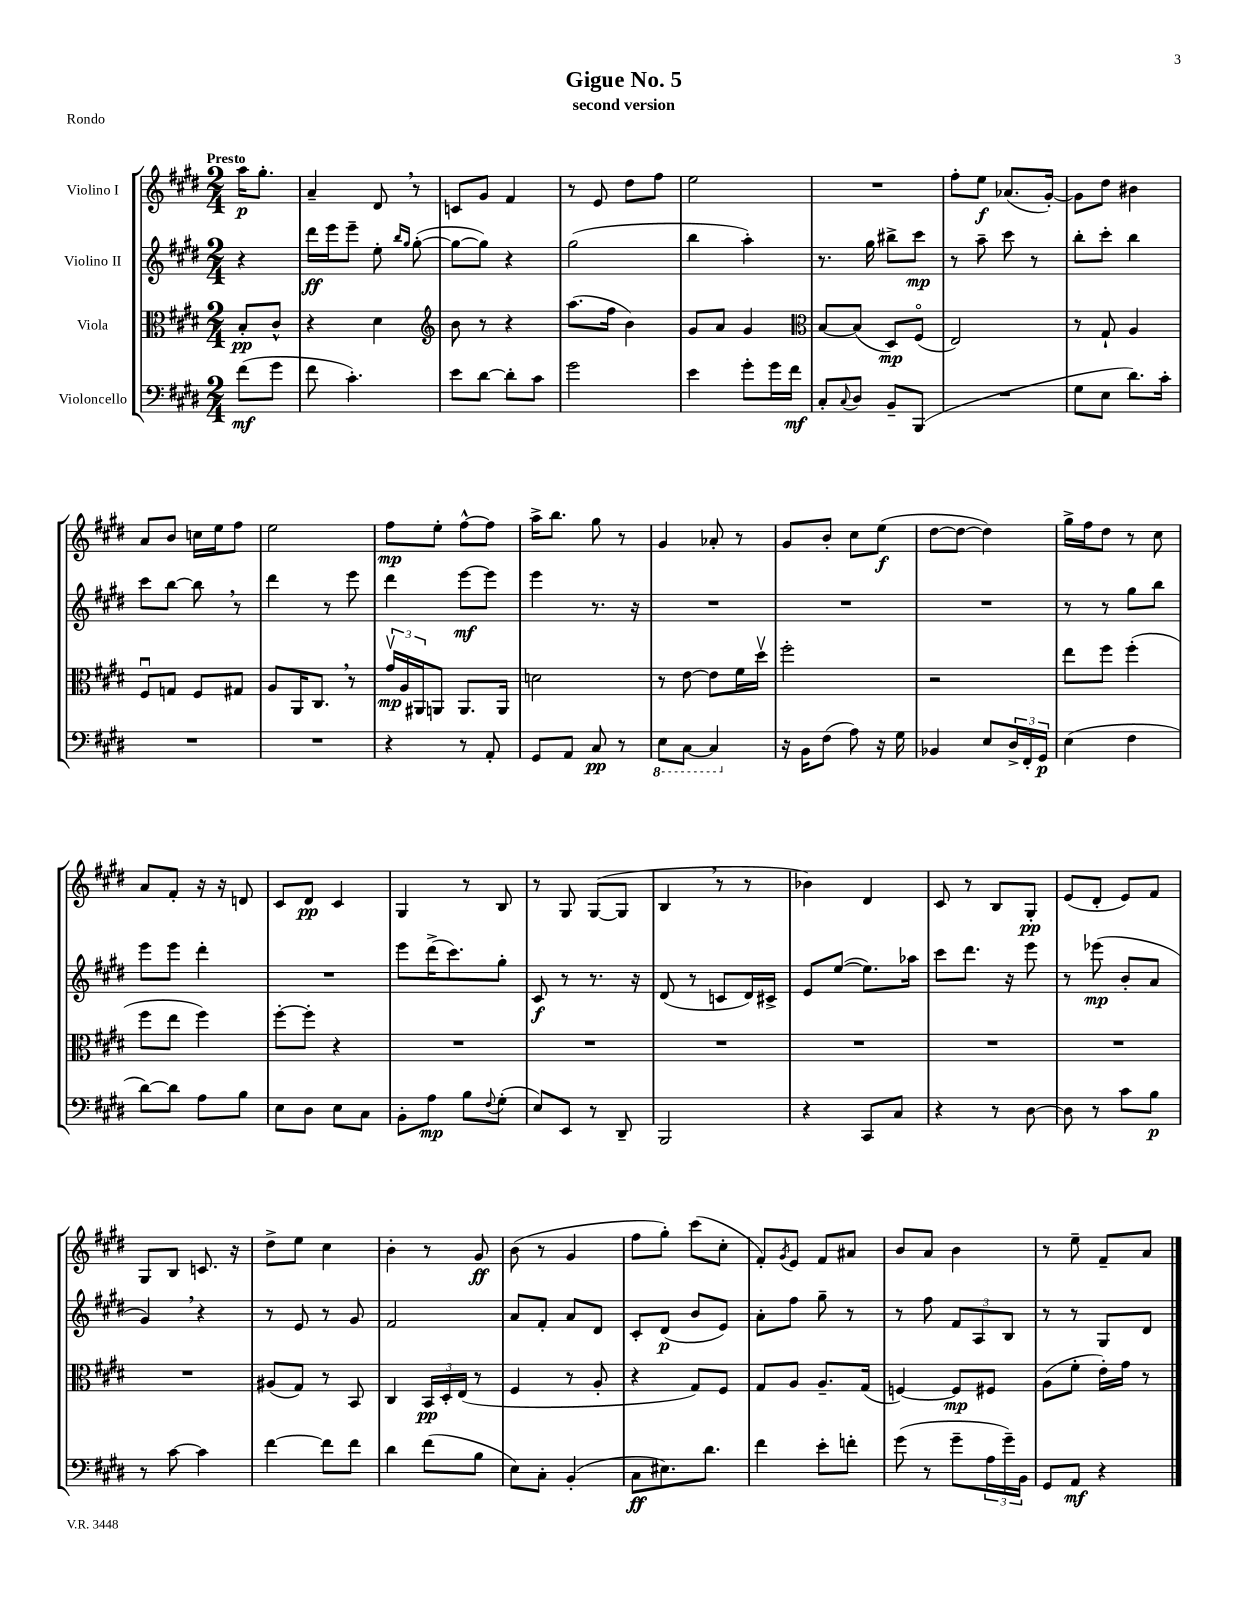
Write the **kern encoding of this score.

**kern	**dynam	**kern	**dynam	**kern	**dynam	**kern	**dynam
*part4	*part4	*part3	*part3	*part2	*part2	*part1	*part1
*staff4	*staff4	*staff3	*staff3	*staff2	*staff2	*staff1	*staff1
*I"Violoncello	*	*I"Viola	*	*I"Violino II	*	*I"Violino I	*
*clefF4	*	*clefC3	*	*clefG2	*	*clefG2	*
*k[f#c#g#d#]	*	*k[f#c#g#d#]	*	*k[f#c#g#d#]	*	*k[f#c#g#d#]	*
*M2/4	*	*M2/4	*	*M2/4	*	*M2/4	*
=	=	=	=	=	=	=	=
!	!	!	!	!	!	!LO:TX:a:B:t=Presto	!
(8f#\L	mf	8B'/L	pp	4r	.	16aa\KL	p
.	.	.	.	.	.	8.gg#'\J	.
8g#\J	.	8c#^^/J	.	.	.	.	.
=1	=1	=1	=1	=1	=1	=1	=1
8f#\	.	4r	.	16ddd#\LL	ff	4a~/	.
.	.	.	.	16eee\J	.	.	.
4.c#'\)	.	.	.	8eee~\J	.	.	.
.	.	4d#\	.	8ee'\	.	8d#,/	.
.	.	.	.	16qqbb/LL	.	.	.
.	.	.	.	16qqgg#/JJ	.	.	.
.	.	.	.	([8gg#'\	.	8r	.
=2	=2	=2	=2	=2	=2	=2	=2
*	*	*clefG2	*	*	*	*	*
8e\L	.	8b\	.	8gg#\L_	.	8cn/L	.
[8d#\J	.	8r	.	8gg#\J])	.	8g#/J	.
8d#'\L]	.	4r	.	4r	.	4f#/	.
8c#\J	.	.	.	.	.	.	.
=3	=3	=3	=3	=3	=3	=3	=3
2g#\	.	(8.aa\L	.	(2gg#\	.	8r	.
.	.	.	.	.	.	8e/	.
.	.	16ff#\Jk	.	.	.	.	.
.	.	4b\)	.	.	.	8dd#\L	.
.	.	.	.	.	.	8ff#\J	.
=4	=4	=4	=4	=4	=4	=4	=4
4e\	.	8g#/L	.	4bb\	.	2ee\	.
.	.	8a/J	.	.	.	.	.
8g#'\L	.	4g#/	.	4aa'\)	.	.	.
16g#\L	.	.	.	.	.	.	.
16f#\JJ	mf	.	.	.	.	.	.
=5	=5	=5	=5	=5	=5	=5	=5
*	*	*clefC3	*	*	*	*	*
8C#'/L	.	[8B/L	.	8.r	.	2r	.
8qqC#/	.	.	.	.	.	.	.
8D#/J	.	(8B/J]	.	.	.	.	.
.	.	.	.	16gg#\	.	.	.
8BB~/L	.	8D#/L)	mp	8bb#X^\L	.	.	.
(8BBB/J	.	(8F#/J	.	8ccc#\J	mp	.	.
=6	=6	=6	=6	=6	=6	=6	=6
2r	.	2E/)	.	8r	.	8ff#'\L	.
.	.	.	.	8aa~\	.	8ee\J	f
.	.	.	.	8ccc#\	.	(8.a-X/L	.
.	.	.	.	8r	.	.	.
.	.	.	.	.	.	[16g#'/Jk)	.
=7	=7	=7	=7	=7	=7	=7	=7
8G#\L	.	8r	.	8bb'\L	.	8g#\L]	.
8E\J	.	8G#`/	.	8ccc#'\J	.	8dd#\J	.
8.d#\L)	.	4A/	.	4bb\	.	4b#X\	.
16c#'\Jk	.	.	.	.	.	.	.
!!LO:LB:g=z
=8	=8	=8	=8	=8	=8	=8	=8
2r	.	8F#u/L	.	8ccc#\L	.	8a/L	.
.	.	8Gn/J	.	[8bb\J	.	8b/J	.
.	.	8F#/L	.	8bb,\]	.	16ccn\LL	.
.	.	.	.	.	.	16ee\J	.
.	.	8G#X/J	.	8r	.	8ff#\J	.
=9	=9	=9	=9	=9	=9	=9	=9
2r	.	8A/L	.	4ddd#\	.	2ee\	.
.	.	16AA/K	.	.	.	.	.
.	.	8.C#,/J	.	.	.	.	.
.	.	.	.	8r	.	.	.
.	.	8r	.	8eee\	.	.	.
=10	=10	=10	=10	=10	=10	=10	=10
4r	.	24g#v/LL	mp	4ddd#\	.	8ff#\L	mp
.	.	24A/	.	.	.	.	.
.	.	24AA#X/J	.	.	.	.	.
.	.	8AAn/J	.	.	.	8ee'\J	.
8r	.	8.AA/L	.	[8eee\L	mf	[8ff#^^\L	.
8AA'/	.	.	.	8eee\J]	.	8ff#\J]	.
.	.	16AA/Jk	.	.	.	.	.
=11	=11	=11	=11	=11	=11	=11	=11
8GG#/L	.	2dn\	.	4eee\	.	16aa^\KL	.
.	.	.	.	.	.	8.bb\J	.
8AA/J	.	.	.	.	.	.	.
8C#/	pp	.	.	8.r	.	8gg#\	.
8r	.	.	.	.	.	8r	.
.	.	.	.	16r	.	.	.
=12	=12	=12	=12	=12	=12	=12	=12
*8ba	*	*	*	*	*	*	*
8EE\L	.	8r	.	2r	.	4g#/	.
[8CC#\J	.	[8e\	.	.	.	.	.
4CC#/]	.	8e\L]	.	.	.	8a-X'/	.
.	.	16f#\L	.	.	.	8r	.
.	.	16dd#v\JJ	.	.	.	.	.
=13	=13	=13	=13	=13	=13	=13	=13
*X8ba	*	*	*	*	*	*	*
16r	.	2ff#'\	.	2r	.	8g#/L	.
16BB\KL	.	.	.	.	.	.	.
(8F#\J	.	.	.	.	.	8b'/J	.
8A\)	.	.	.	.	.	8cc#\L	.
16r	.	.	.	.	.	(8ee\J	f
16G#\	.	.	.	.	.	.	.
=14	=14	=14	=14	=14	=14	=14	=14
4BB-X/	.	2r	.	2r	.	[8dd#\L	.
.	.	.	.	.	.	8dd#\J_	.
8E/L	.	.	.	.	.	4dd#\])	.
24D#^/L	.	.	.	.	.	.	.
24FF#'/	.	.	.	.	.	.	.
24GG#/JJ	p	.	.	.	.	.	.
=15	=15	=15	=15	=15	=15	=15	=15
(4E\	.	8ee\L	.	8r	.	16gg#^\LL	.
.	.	.	.	.	.	16ff#\J	.
.	.	8ff#\J	.	8r	.	8dd#\J	.
4F#\	.	(4ff#'\	.	8gg#\L	.	8r	.
.	.	.	.	8bb\J	.	8cc#\	.
!!LO:LB:g=z
=16	=16	=16	=16	=16	=16	=16	=16
[8d#\L)	.	8ff#\L	.	8eee\L	.	8a/L	.
8d#\J]	.	8ee\J	.	8eee\J	.	8f#'/J	.
8A\L	.	4ff#\)	.	4ddd#'\	.	16r	.
.	.	.	.	.	.	16r	.
8B\J	.	.	.	.	.	8dn/	.
=17	=17	=17	=17	=17	=17	=17	=17
8E\L	.	[8ff#'\L	.	2r	.	8c#/L	.
8D#\J	.	8ff#'\J]	.	.	.	8d#/J	pp
8E\L	.	4r	.	.	.	4c#/	.
8C#\J	.	.	.	.	.	.	.
=18	=18	=18	=18	=18	=18	=18	=18
8BB'\L	.	2r	.	8eee\L	.	4G#/	.
8A\J	mp	.	.	(16ddd#^\K	.	.	.
.	.	.	.	8.ccc#\)	.	.	.
8B\L	.	.	.	.	.	8r	.
8qqF#/	.	.	.	.	.	.	.
(8G#'\J	.	.	.	8gg#'\J	.	8B/	.
=19	=19	=19	=19	=19	=19	=19	=19
8E/L)	.	2r	.	8c#/	f	8r	.
8EE/J	.	.	.	8r	.	8G#/	.
8r	.	.	.	8.r	.	([8G#/L	.
8DD#~/	.	.	.	.	.	8G#/J]	.
.	.	.	.	16r	.	.	.
=20	=20	=20	=20	=20	=20	=20	=20
2BBB/	.	2r	.	(8d#/	.	4B,/	.
.	.	.	.	8r	.	.	.
.	.	.	.	8cn/L	.	8r	.
.	.	.	.	16d#/L)	.	8r	.
.	.	.	.	16c#X^/JJ	.	.	.
=21	=21	=21	=21	=21	=21	=21	=21
4r	.	2r	.	8e/L	.	4b-X\)	.
.	.	.	.	([8ee/J	.	.	.
8CC#/L	.	.	.	8.ee\L])	.	4d#/	.
8C#/J	.	.	.	.	.	.	.
.	.	.	.	16aa-X\Jk	.	.	.
=22	=22	=22	=22	=22	=22	=22	=22
4r	.	2r	.	8ccc#\L	.	8c#/	.
.	.	.	.	8.ddd#\J	.	8r	.
8r	.	.	.	.	.	8B/L	.
.	.	.	.	16r	.	.	.
[8D#\	.	.	.	8eee\	.	8G#'/J	pp
=23	=23	=23	=23	=23	=23	=23	=23
8D#\]	.	2r	.	8r	.	(8e/L	.
8r	.	.	.	(8eee-X\	mp	8d#'/J	.
8c#\L	.	.	.	8b'/L	.	8e/L)	.
8B\J	p	.	.	8a/J	.	8f#/J	.
!!LO:LB:g=z
=24	=24	=24	=24	=24	=24	=24	=24
8r	.	2r	.	4g#,/)	.	8G#/L	.
[8c#\	.	.	.	.	.	8B/J	.
4c#\]	.	.	.	4r	.	8.cn/	.
.	.	.	.	.	.	16r	.
=25	=25	=25	=25	=25	=25	=25	=25
[4f#\	.	(8A#X/L	.	8r	.	8dd#^\L	.
.	.	8G#/J)	.	8e/	.	8ee\J	.
8f#\L]	.	8r	.	8r	.	4cc#\	.
8f#\J	.	8BB/	.	8g#/	.	.	.
=26	=26	=26	=26	=26	=26	=26	=26
4d#\	.	4C#/	.	2f#/	.	4b'\	.
(8f#\L	.	24BB/LL	pp	.	.	8r	.
.	.	24D#'/	.	.	.	.	.
.	.	(24E/JJ	.	.	.	.	.
8B\J	.	8r	.	.	.	8g#/	ff
=27	=27	=27	=27	=27	=27	=27	=27
8E\L)	.	4F#/	.	8a/L	.	(8b\	.
8C#'\J	.	.	.	8f#'/J	.	8r	.
(4BB'/	.	8r	.	8a/L	.	4g#/	.
.	.	8A'/	.	8d#/J	.	.	.
=28	=28	=28	=28	=28	=28	=28	=28
8C#\L	ff	4r	.	8c#'/L	.	8ff#\L	.
8.E#X\)	.	.	.	(8d#/J	p	8gg#'\J)	.
.	.	8G#/L)	.	8b/L	.	(8ccc#\L	.
8.d#\J	.	.	.	.	.	.	.
.	.	8F#/J	.	8e/J)	.	8cc#'\J	.
=29	=29	=29	=29	=29	=29	=29	=29
4f#\	.	8G#/L	.	8a'\L	.	8f#'/L)	.
.	.	.	.	.	.	8qg#/	.
.	.	8A/J	.	8ff#\J	.	8e/J	.
8e'\L	.	8.A~/L	.	8gg#~\	.	8f#/L	.
8fn'\J	.	.	.	8r	.	8a#X/J	.
.	.	(16G#/Jk	.	.	.	.	.
=30	=30	=30	=30	=30	=30	=30	=30
(8g#\	.	[4Fn/)	.	8r	.	8b/L	.
8r	.	.	.	8ff#\	.	8a/J	.
8g#~\L	.	8F/L]	mp	12f#/L	.	4b\	.
.	.	.	.	12A/	.	.	.
24A\L	.	8F#X/J	.	.	.	.	.
24g#~\)	.	.	.	12B/J	.	.	.
24BB\JJ	.	.	.	.	.	.	.
=31	=31	=31	=31	=31	=31	=31	=31
8GG#/L	.	(8A\L	.	8r	.	8r	.
8AA/J	mf	8f#'\J	.	8r	.	8ee~\	.
4r	.	16e'\LL)	.	8G#/L	.	8f#~/L	.
.	.	16g#\JJ	.	.	.	.	.
.	.	8r	.	8d#/J	.	8a/J	.
==	==	==	==	==	==	==	==
*-	*-	*-	*-	*-	*-	*-	*-
